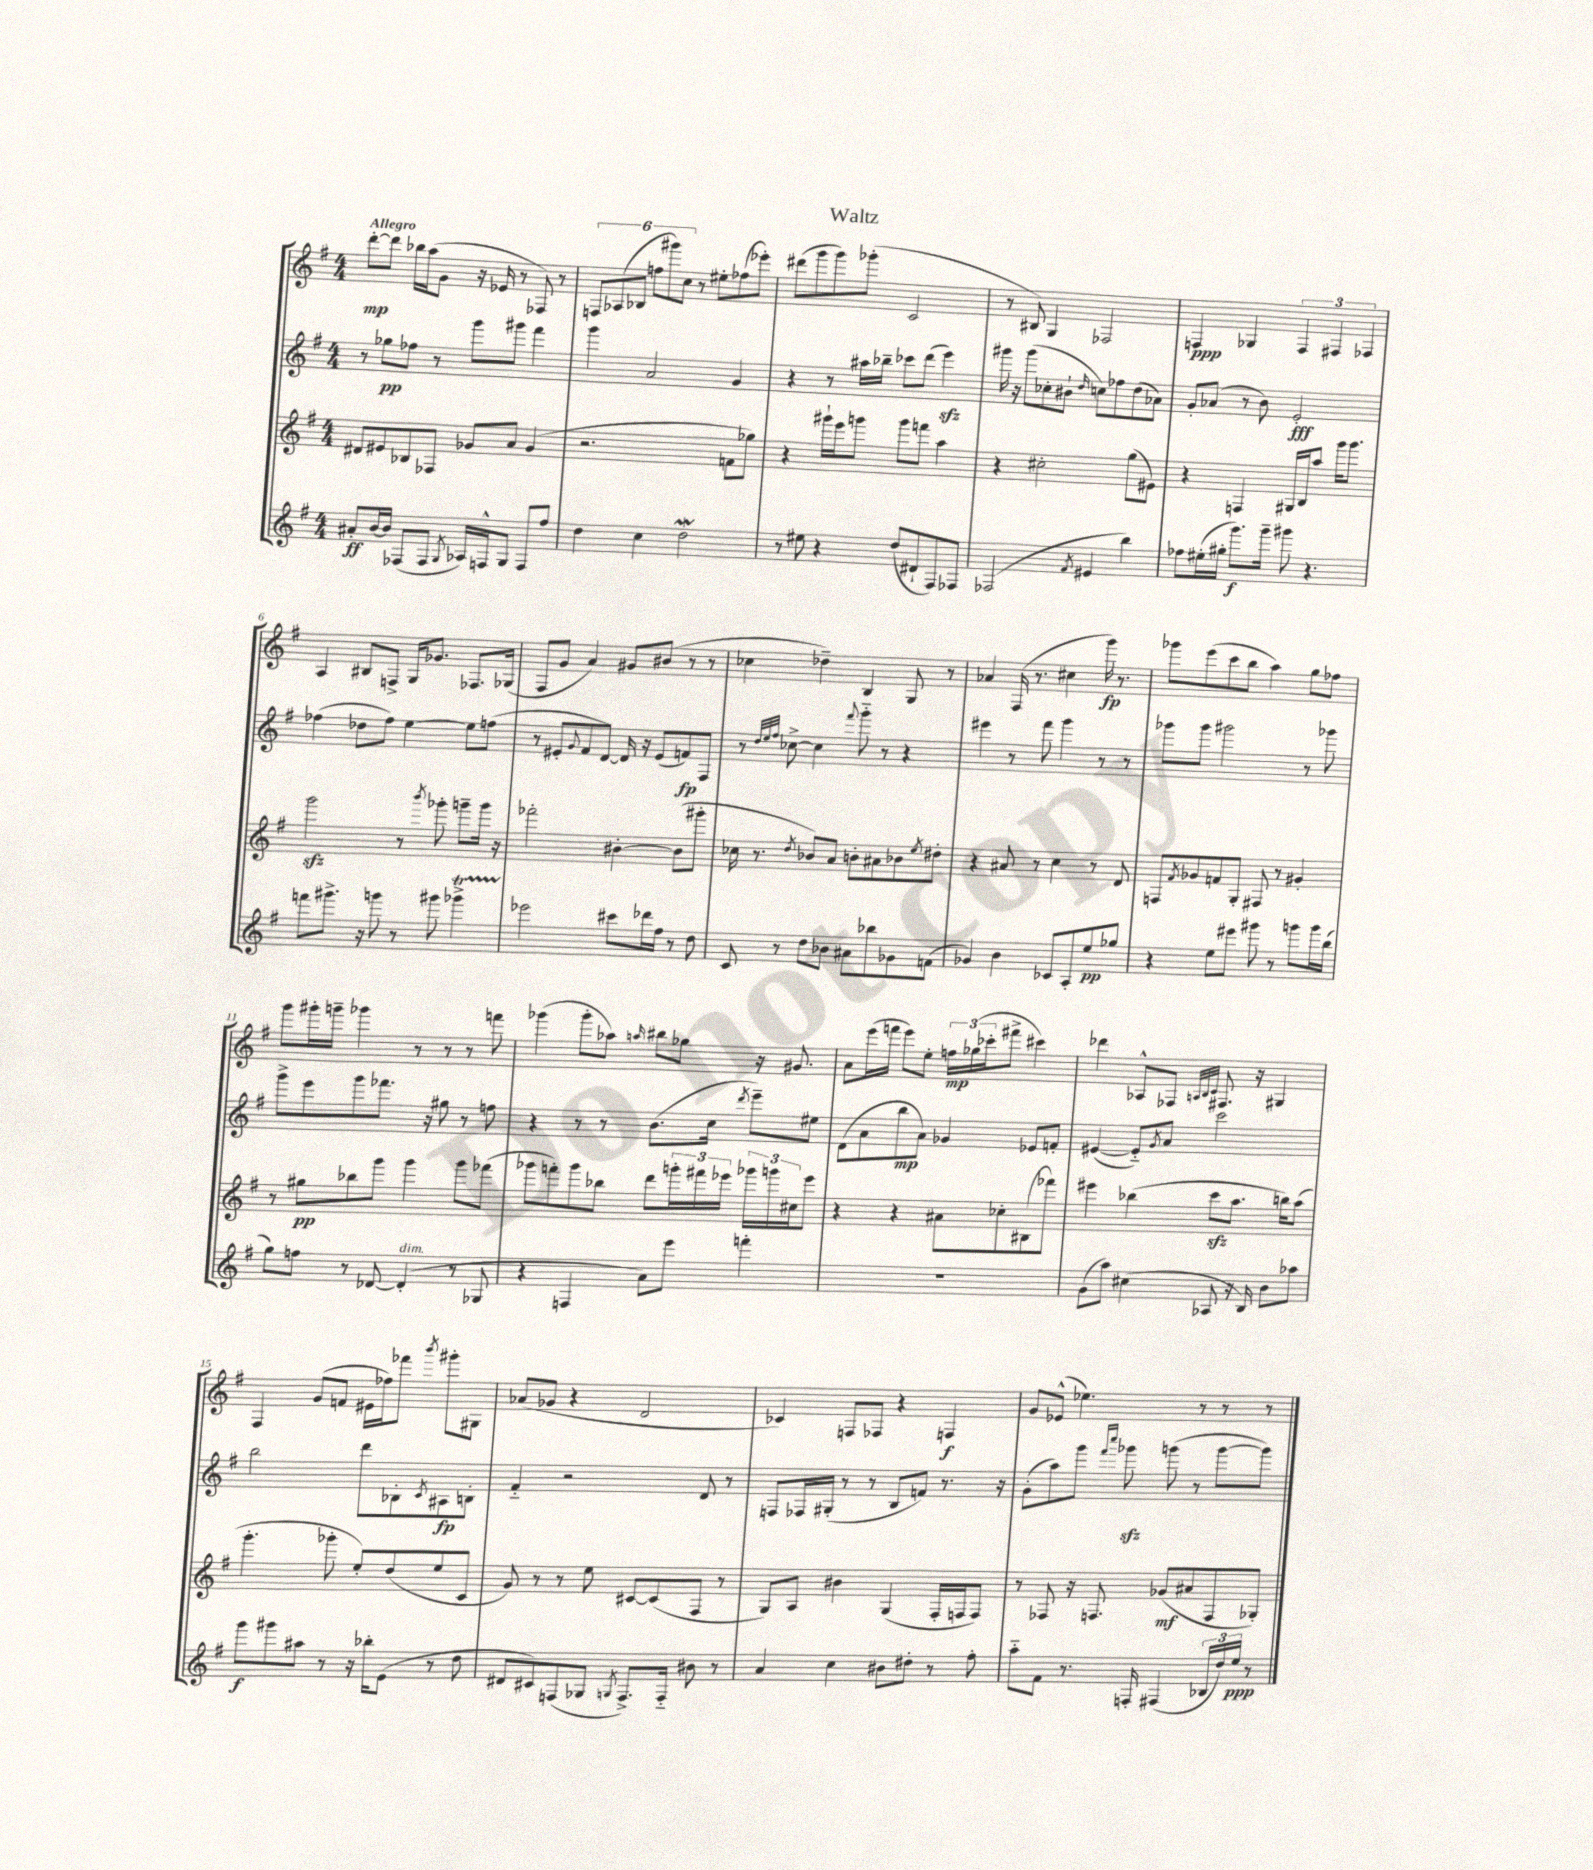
\header { title = "Waltz" }
<<
\new StaffGroup <<
\new Staff = "s0" {
    \clef treble \key g \major \numericTimeSignature \time 4/4 \tempo "Allegro"
    d'''8~-.\mp d'''8 bes''16 a''16( g'8 r16 ees'16 r8 fes8) r8 |
    \tuplet 6/4 { f8 aes8( bes8 f''8 gis'''8) c''8 } r8 eis''8-. fes''8( ees'''8-.) |
    dis'''8( g'''8 g'''8) ges'''8-.( c'2 |
    r8 bis8) g4 fes2 |
    f4\ppp ges4 \tuplet 3/2 { f4 fis4 fes4 } |
    a4 bis8 f8-> g16 ges'8. fes8. ges16( |
    fis8 g'8 a'4) gis'8 bis'8( r8 r8 |
    ces''4 des''4--) b4 g8 r8 |
    aes'4 fis16( r8. cis''4 g'''16\fp) r8. |
    ges'''8 e'''8( c'''8 b''8 a''4) g''8 fes''8 |
    g'''8 gis'''16-. g'''16-- ges'''4 r8 r8 r8 f'''8 |
    ges'''4( ges'''8-. aes''8) \grace { a''16 } bis''8 ges''8 r16 gis'8. |
    a'8 e'''16( f'''16 e'''8) e''8-. \tuplet 3/2 { f''16\mp ges''16( ces'''16-. } fis'''8-> cis'''4) |
    des'''4 aes8-^ fes8 \grace { a32 b32 c'32 } fis8. r16 gis4 |
    fis4 g'8( f'8 eis'16 fes''16) fes'''8 \acciaccatura { b'''8 } gis'''8-. gis8 |
    aes'8( ges'8 r4 d'2 |
    ces'4) f8 fes8 r4 f4\f |
    g'8 ees'8-^( ees''4.) r8 r8 r8 \bar "|." |
}
\new Staff = "s1" {
    \clef treble \key g \major \numericTimeSignature \time 4/4
    r8 ges''8\pp fes''8 r8 g'''8 gis'''8 fis'''4 |
    g'''4 a'2 g'4 |
    r4 r8 ais''16 bes''16-- ces'''8 d'''8( e'''4\sfz) |
    gis'''16 r16 gis'''8( ces''8-. bis'8-! \grace { d''16 } c''8) fes''8 d''8( aes'8) |
    g'8-. aes'8( r8 b'8) e'2-.\fff |
    fes''4( des''8 fes''8) e''4~ e''8 f''8( |
    r8 eis'8-. \appoggiatura { g'8 } fis'8 d'8~) d'16 r16 eis'8( f'8\fp) fis8 |
    r8 \grace { d''32 e''32 fis''32 } ces''8~-> ces''4 \appoggiatura { fis'''8 } g'''8-_ r8 r4 |
    eis'''4 r8 fis'''8 g'''4 r8 r8 |
    ges'''8 ges'''8 gis'''2 r8 ges'''8 |
    g'''8-> e'''8 g'''8 fes'''8. r16 gis''8 r8 f''8 |
    r4 r8 r8 b'8.( c''16 \acciaccatura { d'''8 } e'''8--) eis''8 |
    d'8( a'8 b''8\mp a'8) ges'4 ees'8 f'8-. |
    eis'4~( eis'8-_) \acciaccatura { g'8 } a'8 c'''2 |
    b''2 d'''8 bes8-. \acciaccatura { c'8 } ais8\fp b8-. |
    fis'4-_ r2 d'8 r8 |
    f8 fes16 gis16-.( r8 r8 b8 f'8) r8. r16 |
    g'8-.( a''8) g'''8 \grace { fis'''16 c''''16 } ges'''8\sfz g'''8( r8 g'''8~ g'''8) \bar "|." |
}
\new Staff = "s2" {
    \clef treble \key g \major \numericTimeSignature \time 4/4
    dis'8 eis'8 bes8 fes8 ges'8 a'8 ges'4( |
    r2. f'8 ges''8) |
    r4 gis'''16-! e'''16 g'''8 g'''8 f'''8 a''4 |
    r4 cis''2-. g''8( eis'8) |
    r4 f4 gis16 b16 a''8 g'''16 g'''8. |
    g'''2\sfz r8 \acciaccatura { b'''8 } ges'''8-. g'''8-- g'''16 r16 |
    fes'''2-. bis'4~-. bis'8( gis'''8-. |
    ces''16 r8. \acciaccatura { d''8 } bes'8) a'8 b'8-. ais'8 bes'8 \acciaccatura { e''8 } dis''8-. |
    r4 ais'8 r8 c''4 r8 d'8 |
    f8 \acciaccatura { fis'8 } ges'8 f'8 g8-. fis8 r8 gis'4-. |
    r8 gis''8\pp bes''8 g'''8 g'''4 g'''8 fes'''8( |
    ges'''8 f'''8-.) ges'''8 bes''8 d'''8 \tuplet 3/2 { g'''16-. fis'''16 ees'''16 } \tuplet 3/2 { ges'''16 g'''16 cis''16 } ees'''8 |
    r4 r4 ais'8 ces''8-. bis8( fes'''8) |
    eis'''4 bes''4( c'''8\sfz a''8. b''16) a''8( |
    g'''4.-. ges'''8-. e''8-.) d''8( e''8 c'8 |
    g'8) r8 r8 e''8 cis'8~ cis'8( fis8 r8 |
    g8) a8 bis'4 g4( fis16-. f16 f8) |
    r8 fes8 r16 f8. ges'8\mf( ais'8 f8 ges8-.) \bar "|." |
}
\new Staff = "s3" {
    \clef treble \key g \major \numericTimeSignature \time 4/4
    ais'8-.\ff b'16~ b'16 fes8( fes8 \acciaccatura { g8 } aes16) f16-^ g8 f8 fis''8 |
    d''4 c''4 d''2\mordent |
    r8 eis''8 r4 d''8( dis'8-! fis8) fes8 |
    fes2( \acciaccatura { fis'8 } eis'4 b''4) |
    fes''8 eis''16-.( gis''16-. g'''8.\f) g'''16-- gis'''8 r4. |
    f'''8 gis'''8.-> r16 g'''8 r8 gis'''8 ges'''4->\startTrillSpan |
    ees'''2\stopTrillSpan cis'''8 des'''16 fis''16 r8 d''8 |
    c'8 r8 d''8 bes'8 ais'8 bes''8 ges'8 f'8( |
    ges'4) b'4 ces'8 a8-. e''8\pp ges''8 |
    r4 e''8 eis'''8 gis'''8 r8 g'''8 g'''16 b''16( |
    g''8) f''8 r8 des'8~ des'4-.^\markup { \italic "dim." }( r8 ges8 |
    r4 f4 a'8) e'''8 f'''4-. |
    R1 |
    g'8( a''8) cis''4( aes8 r16 b16) b'8 aes''8 |
    g'''8\f gis'''8 ais''8 r8 r16 bes''16-. e'8( r8 d''8 |
    dis'8 cis'8) f8( ges8 \acciaccatura { g8 } f8.->) f16-_ bis'8 r8 |
    a'4 c''4 bis'8 dis''8-. r8 fis''8-. |
    a''8-_ fis'8 r8. f16-. fis4( \tuplet 3/2 { bes16 d''16) e''16\ppp } r8 \bar "|." |
}
>>
>>
